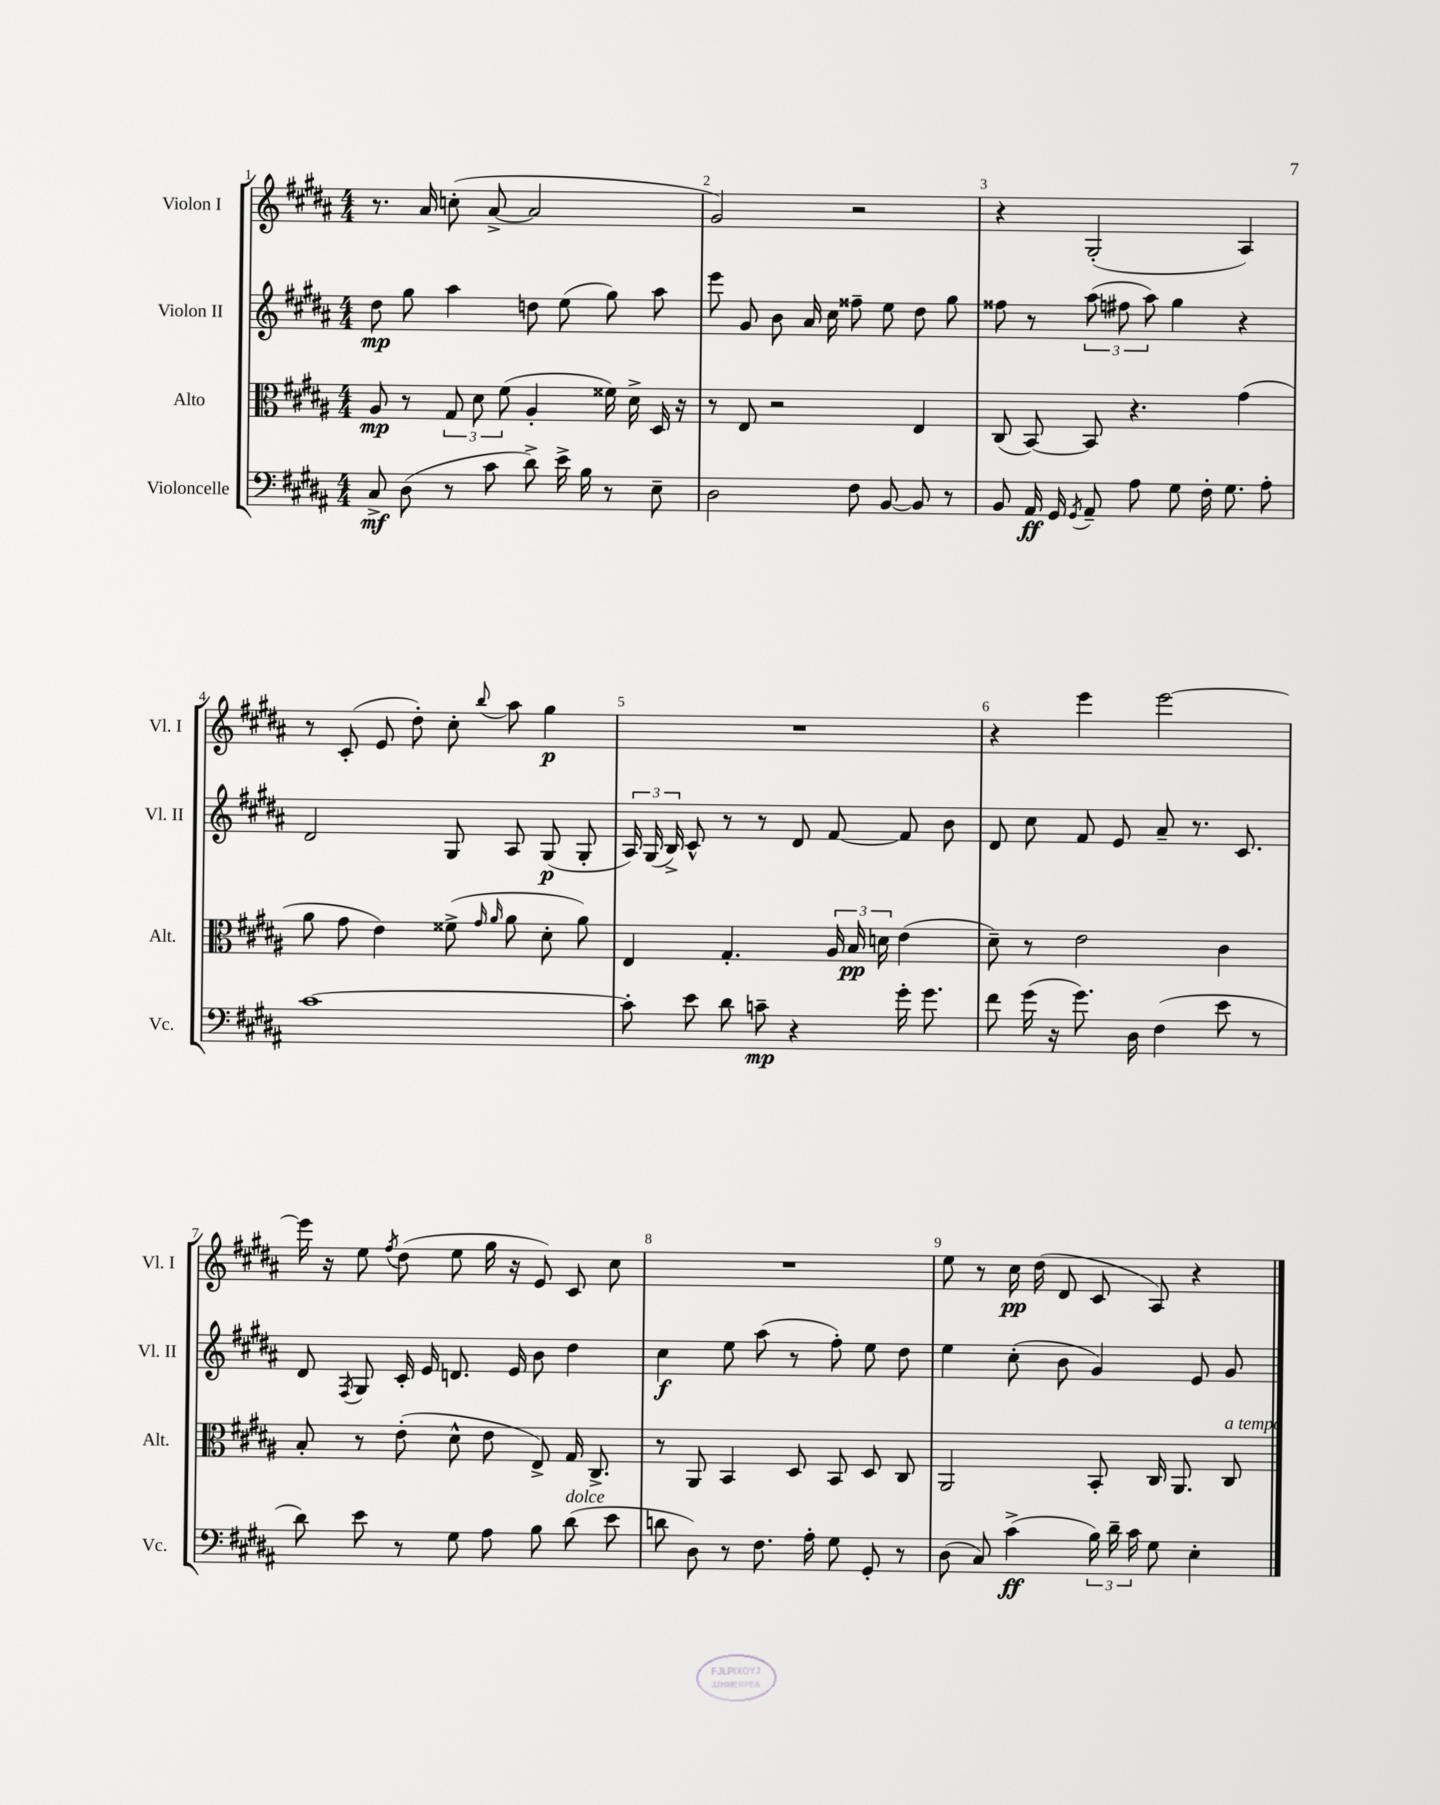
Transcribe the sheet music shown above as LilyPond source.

<<
\new StaffGroup <<
\new Staff = "s0" \with { instrumentName = "Violon I" shortInstrumentName = "Vl. I" } {
    \clef treble \key b \major \numericTimeSignature \time 4/4
    \autoBeamOff r8. ais'16 c''8-.( ais'8~-> ais'2 |
    gis'2) r2 |
    r4 gis2-.( ais4) |
    r8 cis'8-.( e'8 dis''8-.) cis''8-. \appoggiatura { b''8 } ais''8 gis''4\p |
    R1 |
    r4 e'''4 e'''2~ |
    e'''16 r16 e''8 \acciaccatura { fis''8 } dis''8( e''8 gis''16 r16 e'8) cis'8 cis''8 |
    R1 |
    e''8 r8 cis''16\pp dis''16( dis'8 cis'8 ais8) r4 \bar "|." |
}
\new Staff = "s1" \with { instrumentName = "Violon II" shortInstrumentName = "Vl. II" } {
    \clef treble \key b \major \numericTimeSignature \time 4/4
    \autoBeamOff dis''8\mp gis''8 ais''4 d''8 e''8( gis''8) ais''8 |
    e'''8 gis'8 b'8 ais'16 cis''16 fisis''8-- e''8 dis''8 gis''8 |
    fisis''8 r8 \tuplet 3/2 { ais''8( fis''8 ais''8) } gis''4 r4 |
    dis'2 gis8 ais8 gis8\p( gis8-. |
    \tuplet 3/2 { ais16) gis16( b16->) } cis'8-^ r8 r8 dis'8 fis'8~ fis'8 b'8 |
    dis'8 cis''8 fis'8 e'8 ais'8-- r8. cis'8. |
    dis'8 \acciaccatura { fis8 } gis8 cis'16-. e'16 d'8. e'16 b'8 dis''4 |
    cis''4\f e''8 ais''8( r8 fis''8-.) e''8 dis''8 |
    e''4 cis''8-.( b'8 gis'4) e'8 gis'8 \bar "|." |
}
\new Staff = "s2" \with { instrumentName = "Alto" shortInstrumentName = "Alt." } {
    \clef alto \key b \major \numericTimeSignature \time 4/4
    \autoBeamOff ais8\mp r8 \tuplet 3/2 { gis8 dis'8 fis'8( } ais4-. fisis'16) dis'16-> dis16 r16 |
    r8 e8 r2 e4 |
    cis8( b,8~) b,8 r4. gis'4( |
    ais'8 gis'8 e'4) fisis'8->( \grace { gis'16 ais'16 } ais'8 dis'8-. ais'8) |
    e4 gis4.-. \tuplet 3/2 { ais16 b16\pp d'16 } e'4( |
    dis'8--) r8 e'2 cis'4 |
    b8-. r8 e'8-.( dis'8-^ e'8 e8->) gis16 cis8.-> |
    r8 ais,8 b,4 dis8 b,8 dis8 cis8 |
    ais,2 b,8-. cis16 ais,8. cis8^\markup { \italic "a tempo" } \bar "|." |
}
\new Staff = "s3" \with { instrumentName = "Violoncelle" shortInstrumentName = "Vc." } {
    \clef bass \key b \major \numericTimeSignature \time 4/4
    \autoBeamOff cis8->\mf dis8( r8 cis'8 dis'8->) e'16-> b16 r8 e8-- |
    dis2 fis8 b,8~ b,8 r8 |
    b,8 ais,16\ff gis,16 \acciaccatura { gis,8 } ais,8-- ais8 gis8 fis16-. gis8. ais8-. |
    cis'1~ |
    cis'8-. e'8 dis'8 c'8--\mp r4 gis'16-. gis'8. |
    fis'8 gis'16( r16 gis'8.) dis16 fis4( e'8 r8 |
    dis'8) e'8 r8 gis8 ais8 b8 dis'8^\markup { \italic "dolce" }( e'8 |
    d'8 dis8) r8 fis8. ais16-. gis8 gis,8-. r8 |
    dis8( cis8) cis'4->\ff( \tuplet 3/2 { b16) dis'16-- cis'16 } gis8 e4-. \bar "|." |
}
>>
>>
\layout { \context { \Score \override BarNumber.break-visibility = ##(#f #t #t) barNumberVisibility = #all-bar-numbers-visible } }
